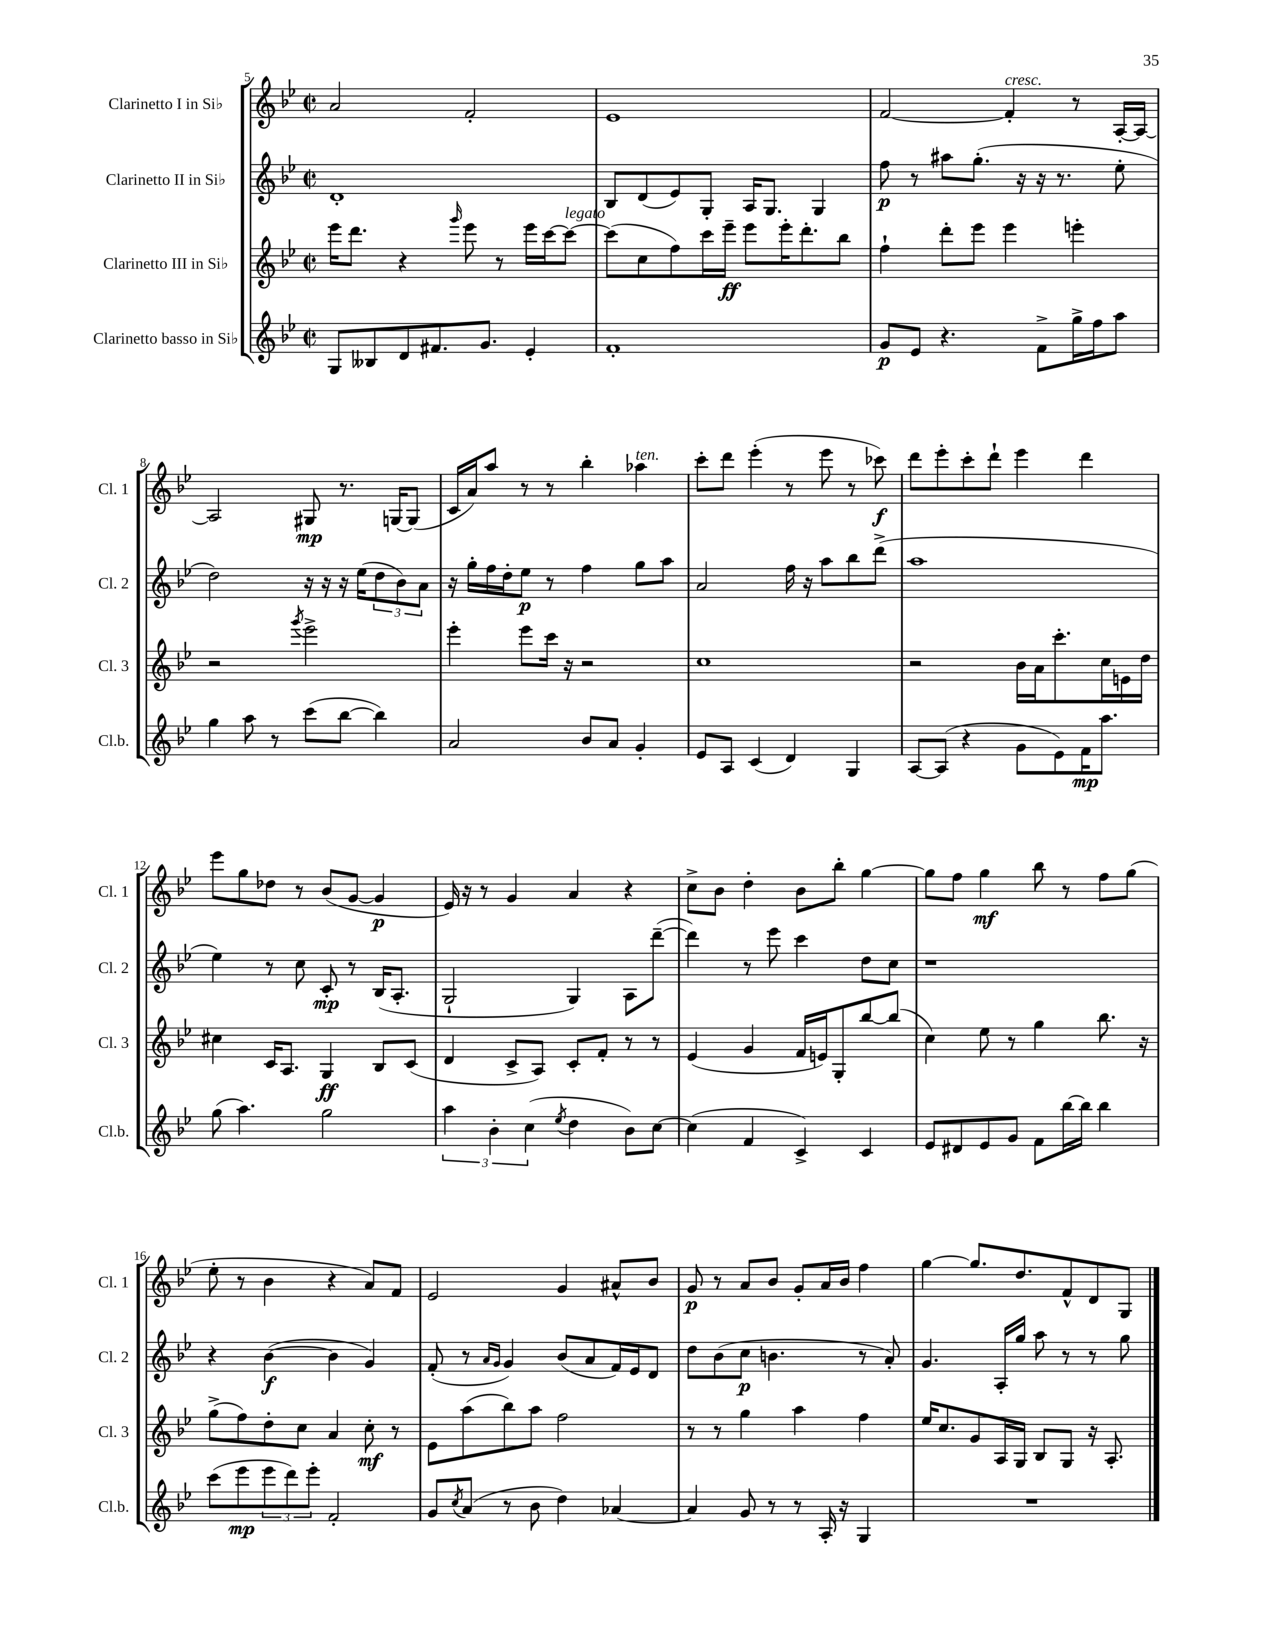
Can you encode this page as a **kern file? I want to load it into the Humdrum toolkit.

**kern	**dynam	**kern	**dynam	**kern	**dynam	**kern	**dynam
*part4	*part4	*part3	*part3	*part2	*part2	*part1	*part1
*staff4	*staff4	*staff3	*staff3	*staff2	*staff2	*staff1	*staff1
*I"Clarinetto basso in Si♭	*	*I"Clarinetto III in Si♭	*	*I"Clarinetto II in Si♭	*	*I"Clarinetto I in Si♭	*
*I'Cl.b.	*	*I'Cl. 3	*	*I'Cl. 2	*	*I'Cl. 1	*
*clefG2	*	*clefG2	*	*clefG2	*	*clefG2	*
*k[b-e-]	*	*k[b-e-]	*	*k[b-e-]	*	*k[b-e-]	*
*M2/2	*	*M2/2	*	*M2/2	*	*M2/2	*
*met(c|)	*	*met(c|)	*	*met(c|)	*	*met(c|)	*
=5	=5	=5	=5	=5	=5	=5	=5
8G/L	.	16eee-\KL	.	1d'	.	2a/	.
.	.	8.ddd\J	.	.	.	.	.
8B--X/	.	.	.	.	.	.	.
8d/	.	4r	.	.	.	.	.
8.f#X/	.	.	.	.	.	.	.
.	.	16qqggg/	.	.	.	.	.
.	.	8eee-\	.	.	.	2f'/	.
8.g/J	.	.	.	.	.	.	.
.	.	8r	.	.	.	.	.
4e-'/	.	16eee-\LL	.	.	.	.	.
.	.	[16ccc\J	.	.	.	.	.
!	!	!LO:TX:a:i:t=legato	!	!	!	!	!
.	.	8ccc\J_	.	.	.	.	.
=6	=6	=6	=6	=6	=6	=6	=6
1f'	.	(8ccc\L]	.	8B-/L	.	1e-	.
.	.	8cc\	.	(8d/	.	.	.
.	.	8ff\)	.	8e-/)	.	.	.
.	.	16ccc\L	.	8G'/J	.	.	.
.	.	16eee-~\JJ	ff	.	.	.	.
.	.	8eee-\L	.	16A/KL	.	.	.
.	.	.	.	8.G/J	.	.	.
.	.	16eee-'\K	.	.	.	.	.
.	.	8.ddd'\	.	.	.	.	.
.	.	.	.	4G/	.	.	.
.	.	8bb-\J	.	.	.	.	.
=7	=7	=7	=7	=7	=7	=7	=7
8g/L	p	4ff`\	.	8ff\	p	[2f/	.
8e-/J	.	.	.	8r	.	.	.
4.r	.	8ddd'\L	.	8aa#X\L	.	.	.
.	.	8eee-\J	.	(8.gg'\J	.	.	.
!	!	!	!	!	!	!LO:TX:a:i:t=cresc.	!
.	.	4eee-\	.	.	.	4f'/]	.
.	.	.	.	16r	.	.	.
8f^\L	.	.	.	16r	.	.	.
.	.	.	.	8.r	.	.	.
16gg^\L	.	4eeen'\	.	.	.	8r	.
16ff\J	.	.	.	.	.	.	.
8aa\J	.	.	.	8ee-'\	.	[16A'/LL	.
.	.	.	.	.	.	16A/JJ_	.
!!LO:LB:g=z
=8	=8	=8	=8	=8	=8	=8	=8
4gg\	.	2r	.	2dd\)	.	2A/]	.
8aa\	.	.	.	.	.	.	.
8r	.	.	.	.	.	.	.
.	.	8qggg/	.	.	.	.	.
(8ccc\L	.	2eee-^\	.	16r	.	8G#X/	mp
.	.	.	.	16r	.	.	.
[8bb-\J	.	.	.	16r	.	8.r	.
.	.	.	.	(16ee-\KL	.	.	.
4bb-\])	.	.	.	12dd\	.	.	.
.	.	.	.	.	.	[16Gn/KL	.
.	.	.	.	12b-\)	.	.	.
.	.	.	.	.	.	(8G/J]	.
.	.	.	.	12a\J	.	.	.
=9	=9	=9	=9	=9	=9	=9	=9
2a/	.	4eee-'\	.	16r	.	16c/LL	.
.	.	.	.	16gg'\LL	.	16a/J)	.
.	.	.	.	16ff\	.	8aa/J	.
.	.	.	.	16dd'\J	.	.	.
.	.	8eee-\L	.	8ee-\J	p	8r	.
.	.	16ccc\Jk	.	8r	.	8r	.
.	.	16r	.	.	.	.	.
8b-/L	.	2r	.	4ff\	.	4bb-'\	.
8a/J	.	.	.	.	.	.	.
!	!	!	!	!	!	!LO:TX:a:i:t=ten.	!
4g'/	.	.	.	8gg\L	.	4aa-X\	.
.	.	.	.	8aa\J	.	.	.
=10	=10	=10	=10	=10	=10	=10	=10
8e-/L	.	1cc	.	2a/	.	8ccc'\L	.
8A/J	.	.	.	.	.	8ddd\J	.
(4c/	.	.	.	.	.	(4eee-'\	.
4d/)	.	.	.	16ff\	.	8r	.
.	.	.	.	16r	.	.	.
.	.	.	.	8aa\L	.	8eee-\	.
4G/	.	.	.	8bb-\	.	8r	.
.	.	.	.	(8ddd^\J	.	8ccc-X\)	f
=11	=11	=11	=11	=11	=11	=11	=11
[8A/L	.	2r	.	1aa	.	8ddd\L	.
(8A/J]	.	.	.	.	.	8eee-'\	.
4r	.	.	.	.	.	8ccc'\	.
.	.	.	.	.	.	8ddd`\J	.
8g\L	.	16b-\LL	.	.	.	4eee-\	.
.	.	16a\J	.	.	.	.	.
8e-\)	.	8.ccc'\	.	.	.	.	.
16f\K	mp	.	.	.	.	4ddd\	.
8.aa\J	.	16cc\L	.	.	.	.	.
.	.	16en\	.	.	.	.	.
.	.	16dd\JJ	.	.	.	.	.
!!LO:LB:g=z
=12	=12	=12	=12	=12	=12	=12	=12
(8gg\	.	4cc#X\	.	4ee-\)	.	8eee-\L	.
4.aa\)	.	.	.	.	.	8gg\	.
.	.	16c/KL	.	8r	.	8dd-X\J	.
.	.	8.A/J	.	.	.	.	.
.	.	.	.	8cc\	.	8r	.
2gg\	.	4G/	ff	8c'/	mp	(8b-/L	.
.	.	.	.	8r	.	[8g/J	.
.	.	8B-/L	.	(16B-/KL	.	4g/]	p
.	.	.	.	8.A'/J	.	.	.
.	.	(8c/J	.	.	.	.	.
=13	=13	=13	=13	=13	=13	=13	=13
6aa\	.	4d/	.	2G`/	.	16e-/)	.
.	.	.	.	.	.	16r	.
.	.	.	.	.	.	8r	.
6b-'\	.	.	.	.	.	.	.
.	.	8c^/L	.	.	.	4g/	.
(6cc\	.	.	.	.	.	.	.
.	.	8A/J)	.	.	.	.	.
8qee-/	.	.	.	.	.	.	.
4dd\	.	8c'/L	.	4G/)	.	4a/	.
.	.	8f'/J	.	.	.	.	.
8b-\L)	.	8r	.	8A\L	.	4r	.
[8cc\J	.	8r	.	([8ddd~\J	.	.	.
=14	=14	=14	=14	=14	=14	=14	=14
(4cc\]	.	(4e-/	.	4ddd\])	.	8cc^\L	.
.	.	.	.	.	.	8b-\J	.
4f/	.	4g/	.	8r	.	4dd'\	.
.	.	.	.	8eee-\	.	.	.
4c^/)	.	16f/LL	.	4ccc\	.	8b-\L	.
.	.	16en/J)	.	.	.	.	.
.	.	8G'/	.	.	.	8bb-'\J	.
4c/	.	[8bb-/	.	8dd\L	.	[4gg\	.
.	.	(8bb-/J]	.	8cc\J	.	.	.
=15	=15	=15	=15	=15	=15	=15	=15
8e-/L	.	4cc\)	.	1r	.	8gg\L]	.
8d#X/	.	.	.	.	.	8ff\J	.
8e-/	.	8ee-\	.	.	.	4gg\	mf
8g/J	.	8r	.	.	.	.	.
8f\L	.	4gg\	.	.	.	8bb-\	.
[16bb-\L	.	.	.	.	.	8r	.
16bb-\JJ]	.	.	.	.	.	.	.
4bb-\	.	8.bb-\	.	.	.	8ff\L	.
.	.	.	.	.	.	(8gg\J	.
.	.	16r	.	.	.	.	.
!!LO:LB:g=z
=16	=16	=16	=16	=16	=16	=16	=16
(8ccc\L	.	(8gg^\L	.	4r	.	8ee-'\	.
8eee-\	mp	8ff\)	.	.	.	8r	.
12eee-\	.	8dd'\	.	([4b-\	f	4b-\	.
12ddd\)	.	.	.	.	.	.	.
.	.	8cc\J	.	.	.	.	.
12eee-'\J	.	.	.	.	.	.	.
2f'/	.	4a/	.	4b-\]	.	4r	.
.	.	8cc'\	mf	4g/)	.	8a/L)	.
.	.	8r	.	.	.	8f/J	.
=17	=17	=17	=17	=17	=17	=17	=17
8g/L	.	8e-\L	.	(8f'/	.	2e-/	.
8qcc/	.	.	.	.	.	.	.
(8a/J	.	(8aa\	.	8r	.	.	.
.	.	.	.	16qqa/LL	.	.	.
.	.	.	.	16qqg/JJ	.	.	.
8r	.	8bb-\)	.	4g/)	.	.	.
8b-\	.	8aa\J	.	.	.	.	.
4dd\)	.	2ff\	.	(8b-/L	.	4g/	.
.	.	.	.	8a/	.	.	.
[4a-X/	.	.	.	16f/L)	.	8a#X^^/L	.
.	.	.	.	16e-/J	.	.	.
.	.	.	.	8d/J	.	8b-/J	.
=18	=18	=18	=18	=18	=18	=18	=18
4a-/]	.	8r	.	8dd\L	.	8g/	p
.	.	8r	.	(8b-\	.	8r	.
8g/	.	4gg\	.	8cc\J	p	8a/L	.
8r	.	.	.	4.bn\	.	8b-/J	.
8r	.	4aa\	.	.	.	8g'/L	.
16A'/	.	.	.	.	.	16a/L	.
16r	.	.	.	.	.	16b-/JJ	.
4G/	.	4ff\	.	8r	.	4ff\	.
.	.	.	.	8a'/)	.	.	.
=19	=19	=19	=19	=19	=19	=19	=19
1r	.	16ee-/KL	.	4.g/	.	[4gg\	.
.	.	8.cc/	.	.	.	.	.
.	.	8g/	.	.	.	8.gg/L]	.
.	.	16A/L	.	16A'/LL	.	.	.
.	.	16G/JJ	.	16gg/JJ	.	8.dd/	.
.	.	8B-/L	.	8aa\	.	.	.
.	.	8G/J	.	8r	.	8f^^/	.
.	.	16r	.	8r	.	8d/	.
.	.	8.A'/	.	.	.	.	.
.	.	.	.	8gg\	.	8G/J	.
==	==	==	==	==	==	==	==
*-	*-	*-	*-	*-	*-	*-	*-
